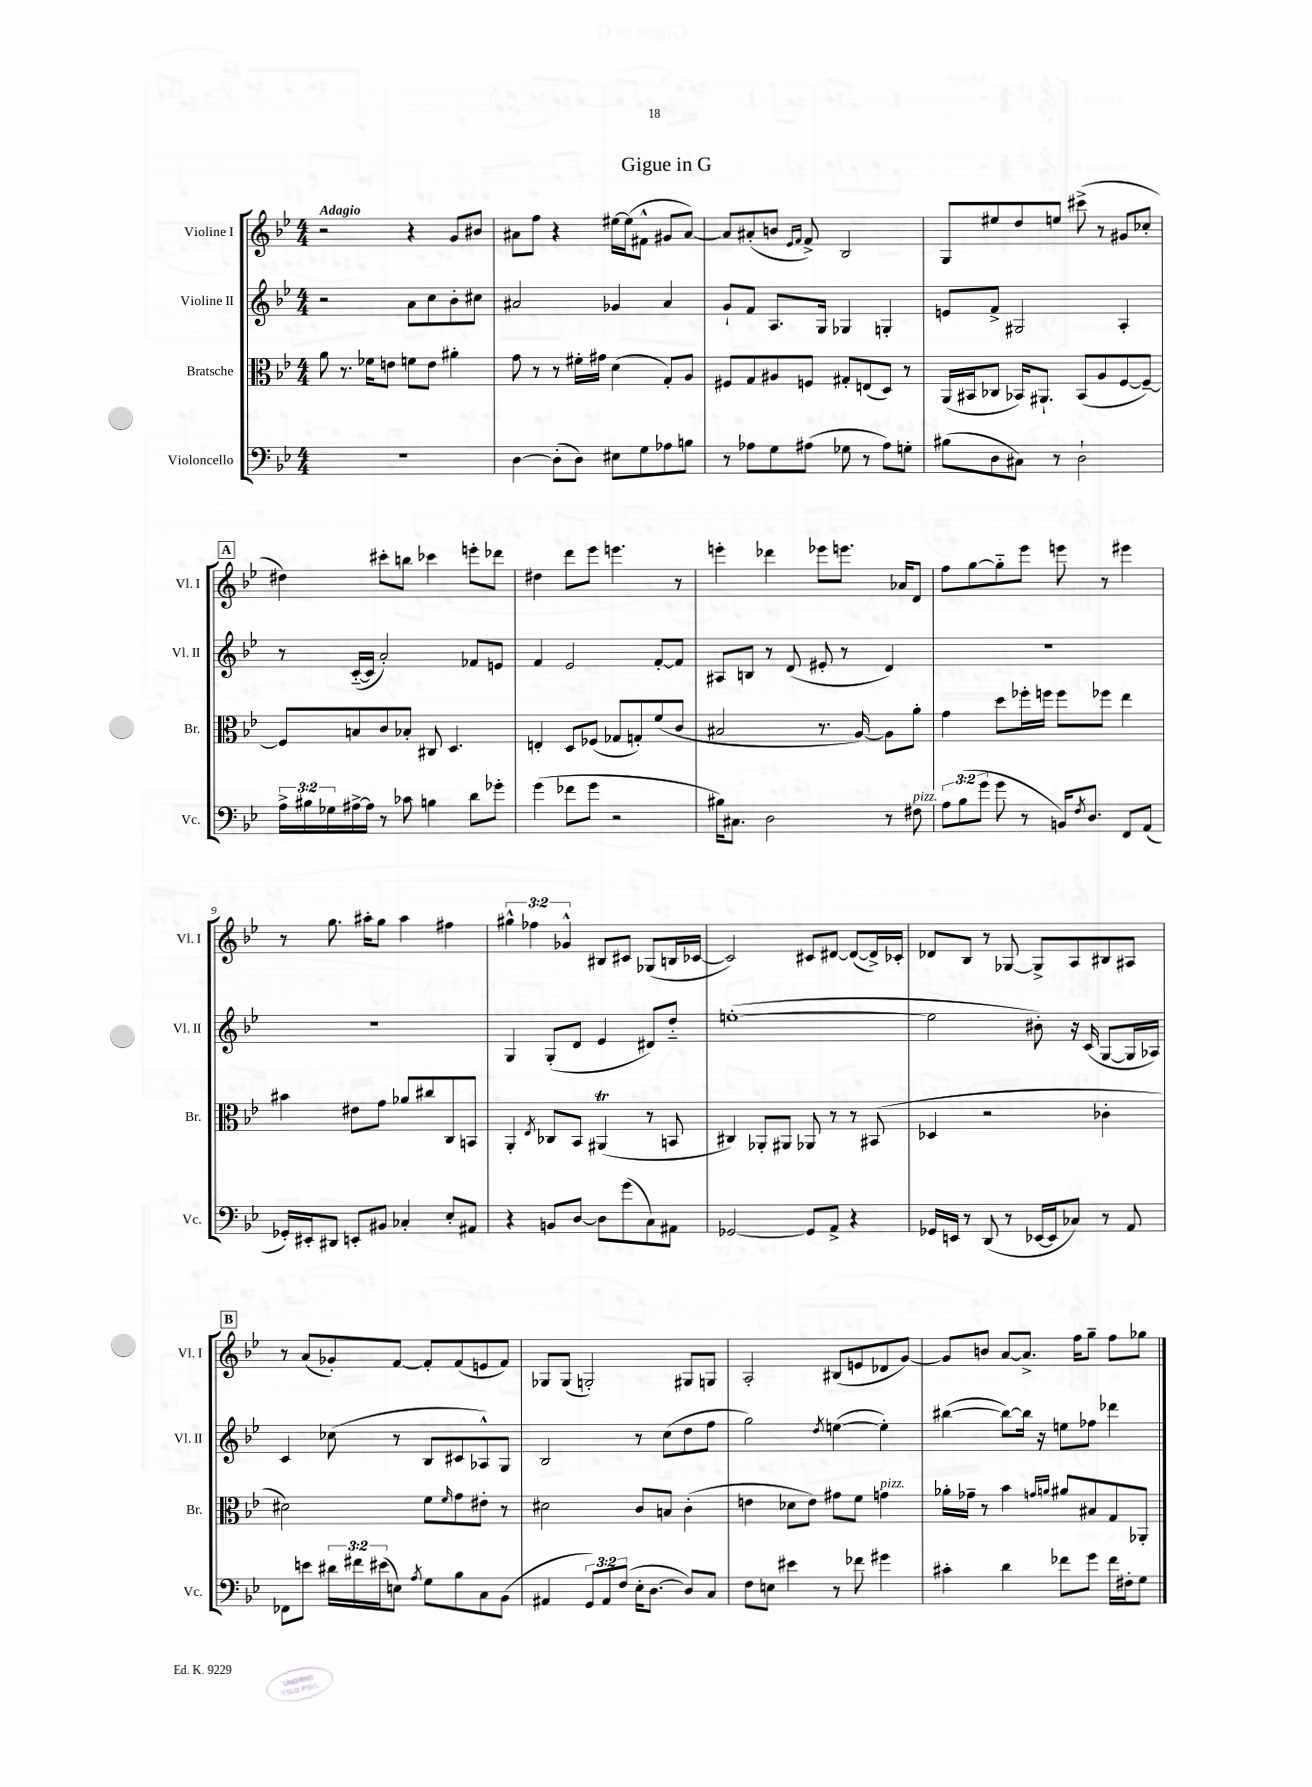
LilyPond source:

\header { title = "Gigue in G" }
<<
\new StaffGroup <<
\new Staff = "s0" \with { instrumentName = "Violine I" shortInstrumentName = "Vl. I" } {
    \clef treble \key bes \major \numericTimeSignature \time 4/4 \override Staff.TupletNumber.text = #tuplet-number::calc-fraction-text \tempo "Adagio"
    r2 r4 g'8 bis'8 |
    ais'8 f''8 r4 eis''16~ eis''16( fis'8-^ gis'8 ais'8~) |
    ais'8 ais'8-.( b'8 \grace { ees'16 f'16 } f'8->) bes2 |
    g8 eis''8 d''8 e''8 cis'''8->( r8 gis'8 ces''8-. |
    \mark \markup { \box "A" } dis''4) cis'''8-. b''8 ces'''4 e'''8-. des'''8 |
    dis''4 d'''8 ees'''8 e'''4. r8 |
    e'''4-. des'''4 ees'''8 e'''8. aes'16 d'8 |
    f''8 g''8~ g''8-_ ees'''8 e'''8 r8 eis'''4 |
    r8 g''8. ais''16-. g''8 ais''4 fis''4 |
    \tuplet 3/2 { gis''4-^ fes''4 ges'4-^ } bis8 cis'8 ges8( b16 ces'16~ |
    ces'2) cis'8 dis'8~ dis'8~( dis'16->) ces'16-. |
    des'8 bes8 r8 ges8~ ges8-> a8 bis8 ais8 |
    \mark \markup { \box "B" } r8 a'8( ges'8-.) f'8~ f'8-. f'8( e'8 f'8) |
    ges8 ges8( g2-.) gis8 g8 |
    a2-. bis8( e'8 des'8 g'8~) |
    g'8 b'8 a'8~ a'8.-> f''16 g''8-- f''8 ges''8 \bar "|." |
}
\new Staff = "s1" \with { instrumentName = "Violine II" shortInstrumentName = "Vl. II" } {
    \clef treble \key bes \major \numericTimeSignature \time 4/4
    r2 a'8 c''8 bes'8-. cis''8 |
    ais'2 ges'4 ais'4 |
    g'8-! f'8 a8. g16 ges4 g4-. |
    e'8 f'8-> gis2 a4-. |
    \mark \markup { \box "A" } r8 c'16~-_( c'16 a'2-.) fes'8 e'8 |
    f'4 ees'2 f'8~-. f'8 |
    ais8 b8 r8 d'8( eis'8-. r8 d'4) |
    R1 |
    R1 |
    g4 g8-.( d'8 ees'4 dis'8) d''8-_ |
    e''1~-.( |
    e''2 bis'8-.) r16 c'16( g8~ g16 aes16) |
    \mark \markup { \box "B" } c'4 ces''8( r8 bes8 cis'8 aes8-^) g8 |
    bes2 r8 c''8( d''8 f''8 |
    g''2) \acciaccatura { d''8 } e''4~( e''4-.) |
    bis''4~( bis''8~) bis''16 r16 e''8 fes''8 des'''4 \bar "|." |
}
\new Staff = "s2" \with { instrumentName = "Bratsche" shortInstrumentName = "Br." } {
    \clef alto \key bes \major \numericTimeSignature \time 4/4
    a'8 r8. fes'16 e'8 f'8 e'8 ais'4-. |
    g'8 r8 r8 fis'16-. gis'16 d'4( g8-.) a8 |
    fis8 g8 ais8 f8 gis8-. e8( d8) r8 |
    a,16( bis,16 ces8 bes,16) ais,8.-! bes,8( a8 f8~ f8~--) |
    \mark \markup { \box "A" } f8 b8 c'8 bes8-. cis8 d4. |
    e4-. d8 fes8( ges8 g8-.) f'8( c'8 |
    bis2 r8. a16~) a8 a'8-. |
    g'4 d''8 fes''16-. f''16 f''8 fes''8 ees''4 |
    bis'4 eis'8 g'8 aes'8 cis''8 c8 b,8 |
    a,4-. \acciaccatura { ees8 } ces8 bes,8 ais,4\trill( r8 b,8 |
    cis4) aes,8-. ais,8 aes,8 r8 r8 bis,8( |
    des4 r2 ces'4-. |
    \mark \markup { \box "B" } dis'2) f'8 \grace { f'16 } g'8 eis'8-. r8 |
    dis'2 c'8 b8 c'4-.( |
    e'4 des'8 e'8) gis'8 f'8 g'4^\markup { \italic "pizz." } |
    aes'16-. ges'16-- r8 bes'4 \grace { g'16 a'16 } ais'8 bis8 g8 aes,8-. \bar "|." |
}
\new Staff = "s3" \with { instrumentName = "Violoncello" shortInstrumentName = "Vc." } {
    \clef bass \key bes \major \numericTimeSignature \time 4/4 \override Staff.TupletNumber.text = #tuplet-number::calc-fraction-text
    r1 |
    d4~ d8-.( d8) eis8 g8 aes8 b8 |
    r8 aes8 g8 ais8( ges8 r8 ais8) g8-. |
    bis8( d8 cis8) r8 d2-! |
    \mark \markup { \box "A" } \tuplet 3/2 { a16-> bis16 ges16 } ais16~-> ais16 r8 ces'8 b4 d'8 ges'8-. |
    g'4( fes'8 g'8 r2 |
    bis16) cis8. d2 r8 fis8^\markup { \italic "pizz." } |
    \tuplet 3/2 { a8 bes8( g'8 } g'8 r8 b,16) \acciaccatura { f8 } d8. f,8 a,8( |
    ges,16-.) eis,16-. dis,8 e,8-. bis,8 ces4-. ees8-. ais,8 |
    r4 b,8 d8~ d8 g'8( c8) ais,8 |
    ges,2~ ges,8 a,8-> r4 |
    ges,16 e,16 r8 d,8( r8 ees,16~ ees,16 ces8) r8 a,8 |
    \mark \markup { \box "B" } fes,8 e'8 \tuplet 3/2 { dis'16 fis'16 eis'16( } e8) \acciaccatura { a8 } g8 bes8 c8 bes,8( |
    ais,4 \tuplet 3/2 { g,8) ais,8 f8( } ees16-. d8.~ d8) c8 |
    f8 e8 eis'4 r8 fes'8 gis'4 |
    cis'4-. d'4 fes'8 g'8 fes'16 fis16-. g8 \bar "|." |
}
>>
>>
